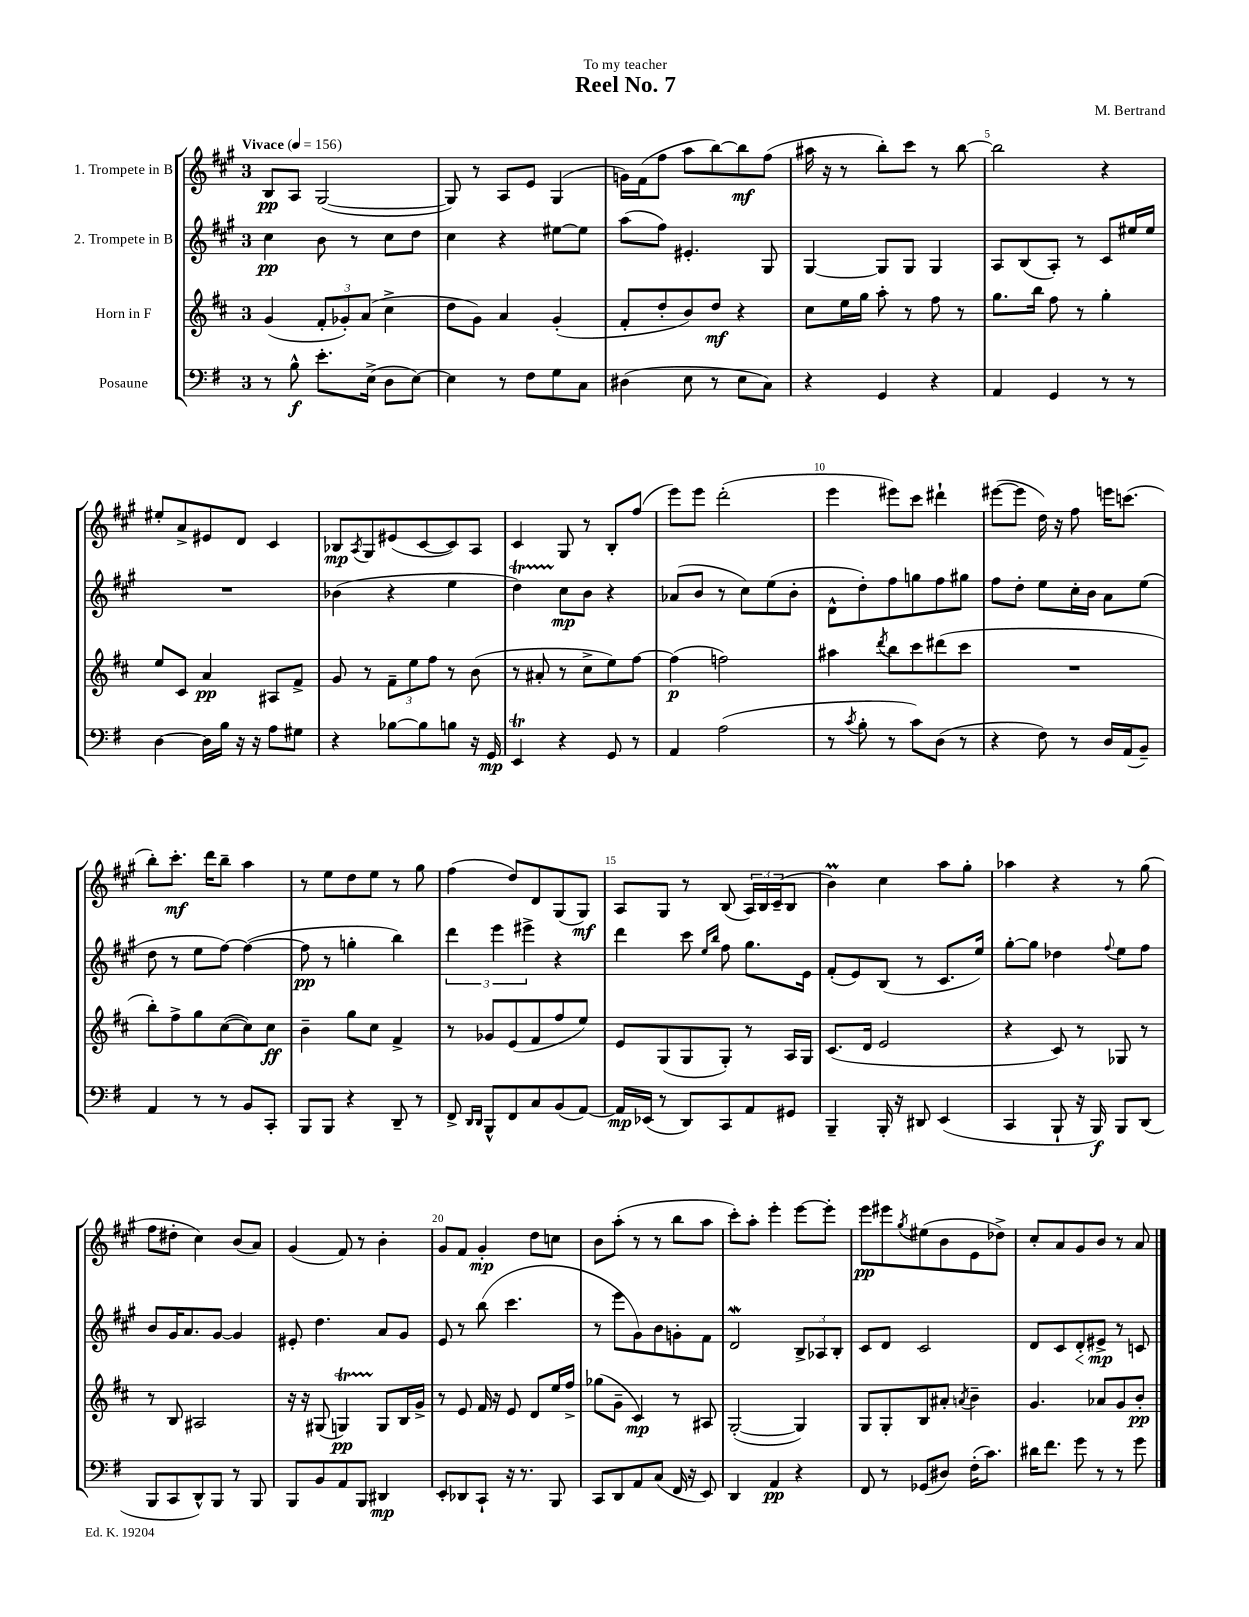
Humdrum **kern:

**kern	**kern	**kern	**kern
*staff4	*staff3	*staff2	*staff1
*clefF4	*clefG2	*clefG2	*clefG2
*k[f#]	*k[f#c#]	*k[f#c#g#]	*k[f#c#g#]
*M3/4	*M3/4	*M3/4	*M3/4
*MM156	*MM156	*MM156	*MM156
8r	(4g	4cc#	8B
8B^^	.	.	8A
8.e'	12f#'	8b	([2G#
.	12g-')	.	.
.	.	8r	.
.	(12a	.	.
(16E^	.	.	.
8D	4cc#^	8cc#	.
[8E)	.	8dd	.
=	=	=	=
4E]	8dd	4cc#	8G#])
.	8g)	.	8r
8r	4a	4r	8A
8F#	.	.	8e
8G	(4g'	[8ee#	(4G#
8C	.	8ee#]	.
=	=	=	=
(4D#	8f#'	(8aa	16g)
.	.	.	(16f#
.	8dd'	8ff#)	8ff#
8E	8b)	4.e#'	8aa
8r	8dd	.	[8bb)
8E	4r	.	8bb]
8C)	.	8G#	(8ff#
=	=	=	=
4r	8cc#	[4G#	16aa#
.	.	.	16r
.	16ee	.	8r
.	16gg	.	.
4GG	8aa'	8G#]	8bb')
.	8r	8G#	8ccc#
4r	8ff#	4G#	8r
.	8r	.	[8bb
=	=	=	=
4AA	8.gg	8A	2bb]
.	.	(8B	.
.	16bb	.	.
4GG	8ff#	8A')	.
.	8r	8r	.
8r	4gg'	8c#	4r
8r	.	16ee#	.
.	.	16ee#	.
=	=	=	=
[4D	8ee	2.r	8ee#'
.	8c#	.	8a^
16D]	4a	.	8e#
16B	.	.	.
16r	.	.	8d
16r	.	.	.
8A	8A#	.	4c#
8G#	8f#^	.	.
=	=	=	=
4r	8g	(4b-	8B-
.	.	.	8qA
.	8r	.	8G#
[8B-	12f#~	4r	(8e#
.	12ee	.	.
8B-]	.	.	[8c#
.	12ff#	.	.
8B	8r	4ee	8c#])
16r	(8b	.	8A
16GG	.	.	.
=	=	=	=
4EE	8r	4dd)	4c#
.	8a#'	.	.
4r	8r	8cc#	8G#
.	8cc#^	8b	8r
8GG	8ee)	4r	8B'
8r	[8ff#	.	(8ff#
=	=	=	=
4AA	(4ff#]	(8a-	8eee)
.	.	8b	8eee
(2A	2ff)	8r	(2ddd'
.	.	8cc#)	.
.	.	(8ee	.
.	.	8b'	.
=	=	=	=
8r	4aa#	8d^^	4eee
8qc	.	.	.
8B'	.	8dd')	.
.	8qddd	.	.
8r	8bb	8ff#	8eee#)
8c)	8ccc#	8gg	8ccc#
(8D	(8ddd#	8ff#	4ddd#`
8r	8ccc#	8gg#	.
=	=	=	=
4r	2.r	8ff#	([8eee#
.	.	8dd'	8eee#]
8F#)	.	8ee	16dd)
.	.	.	16r
8r	.	16cc#'	8ff#
.	.	16b	.
16D	.	8a	16eee
(16AA	.	.	(8.ccc
8BB~)	.	(8ee	.
=	=	=	=
4AA	8bb')	8dd	8bb')
.	8ff#^	8r	8.ccc#'
8r	8gg	8ee	.
.	.	.	16ddd
8r	([8cc#	[8ff#)	8bb~
8BB	8cc#])	(4ff#_	4aa
8CC'	8cc#	.	.
=	=	=	=
8BBB	4b~	8ff#]	8r
8BBB	.	8r	8ee
4r	8gg	4gg'	8dd
.	8cc#	.	8ee
8DD~	4f#^	4bb)	8r
8r	.	.	8gg#
=	=	=	=
8FF#^	8r	6ddd	(4ff#
16qqDD	.	.	.
16qqDD	.	.	.
8BBB^^	8g-	.	.
.	.	6eee	.
8FF#	(8e	.	8dd)
.	.	6eee#^	.
8C	8f#	.	8d
(8BB	8ff#	4r	(8G#
[8AA)	8ee)	.	8G#)
=	=	=	=
16AA]	8e	4ddd	8A
(16EE-	.	.	.
8r	(8G	.	8G#
8DD)	8G	8ccc#	8r
.	.	16qqee	.
.	.	16qqbb	.
8CC	8G')	8ff#	(8B
8AA	8r	8.gg#	24A)
.	.	.	24B
.	.	.	(24c#~
8GG#	16A	.	8B
.	16G	16e	.
=	=	=	=
4BBB~	(8.c#	(8f#'	4b)
.	.	8e)	.
.	16d	.	.
16BBB'	2e	(8B	4cc#
16r	.	.	.
8DD#	.	8r	.
(4EE	.	8.c#	8aa
.	.	.	8gg#'
.	.	16ee)	.
=	=	=	=
4CC	4r	[8gg#'	4aa-
.	.	8gg#]	.
8BBB`	8c#)	4dd-	4r
16r	8r	.	.
16BBB)	.	.	.
.	.	8qqff#	.
8BBB	8G-	8ee	8r
(8DD	8r	8ff#	(8gg#
=	=	=	=
8BBB	8r	8b	8ff#
8CC	8B	16g#	8dd#'
.	.	8.a	.
8DD^^)	2A#	.	4cc#)
8BBB	.	[8g#	.
8r	.	4g#]	(8b
8BBB	.	.	8a)
=	=	=	=
8BBB	16r	8e#'	(4g#
.	16r	.	.
8BB	(8G#	4.dd	.
8AA	4G)	.	8f#)
8BBB	.	.	8r
4DD#	8G	8a	4b'
.	16B	8g#	.
.	16g^	.	.
=	=	=	=
8EE'	8r	8e	8g#
8DD-	8e	8r	8f#
8CC`	16f#	(8bb	4g#'
.	16r	.	.
16r	8e	4.ccc#	.
8.r	.	.	.
.	8d	.	8dd
8BBB	16ee	.	8cc
.	16ff#^	.	.
=	=	=	=
8CC	(8gg-	8r	8b
8DD	8g~	8eee	(8aa'
8AA	4c#)	8g#)	8r
(8C	.	8b	8r
16FF#	8r	8g'	8bb
16r	.	.	.
8EE)	8A#	8f#	8aa
=	=	=	=
4DD	([2G'	2d	8ccc#')
.	.	.	8aa'
4AA	.	.	4eee'
4r	4G])	12B^	[8eee
.	.	12A-	.
.	.	.	8eee']
.	.	12B'	.
=	=	=	=
8FF#	8G	8c#	8eee
8r	8G'	8d	8eee#
.	.	.	8qgg#
(8GG-	8B	2c#	(8ee#
8D#)	8a#'	.	8b
.	8qa	.	.
(16F#'	4b~	.	8e
8.c)	.	.	.
.	.	.	8dd-^)
=	=	=	=
16d#	4.g	8d	8cc#'
8.f#	.	.	.
.	.	8c#	8a
8g	.	8d'	8g#
8r	8a-	8e#^	8b
8r	8g	8r	8r
8g	8b'	8c	8a
==	==	==	==
*-	*-	*-	*-
